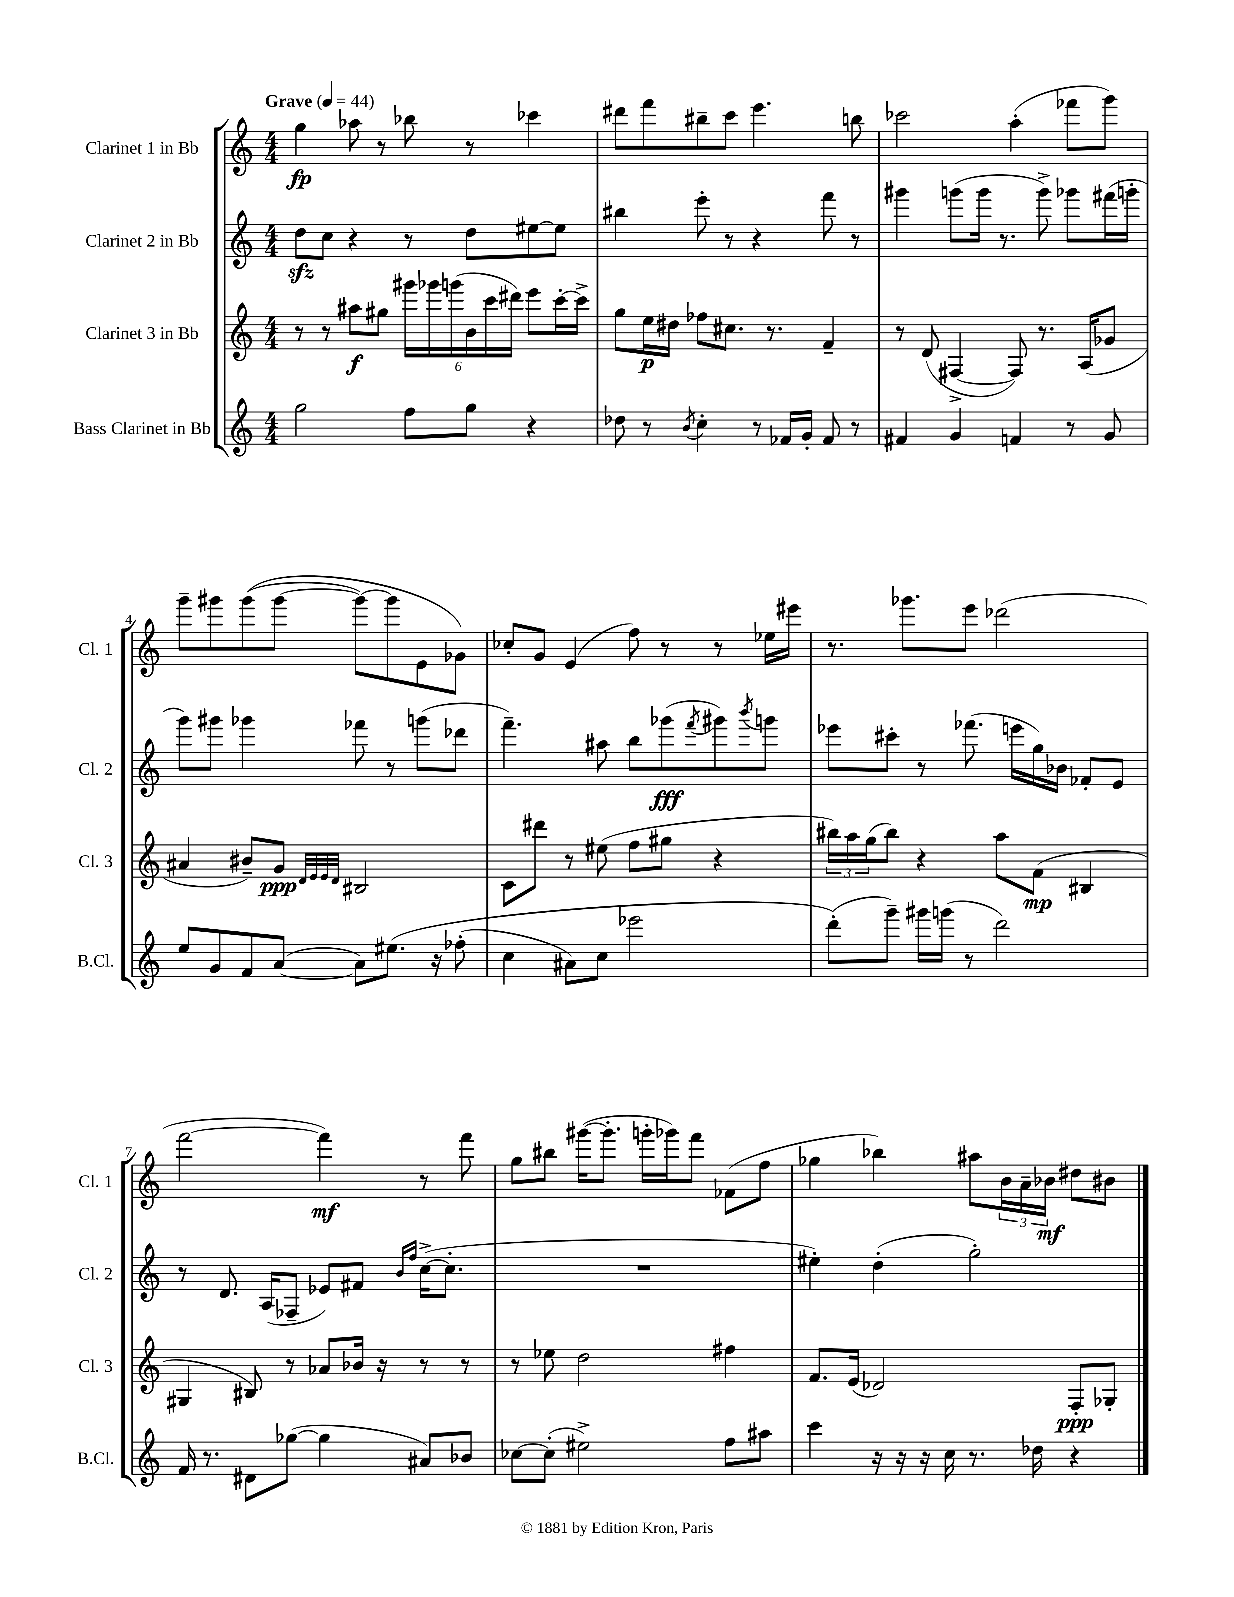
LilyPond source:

<<
\new StaffGroup <<
\new Staff = "s0" \with { instrumentName = "Clarinet 1 in Bb" shortInstrumentName = "Cl. 1" } {
    \clef treble \key c \major \numericTimeSignature \time 4/4 \tempo "Grave" 4 = 44
    g''4\fp aes''8 r8 bes''8 r8 ces'''4 |
    dis'''8 f'''8 bis''8-- c'''8 e'''4. b''8 |
    ces'''2 a''4-.( fes'''8 g'''8) |
    g'''8-- gis'''8 gis'''8(\( gis'''8~ gis'''8~) gis'''8 e'8 ges'8\) |
    ces''8-. g'8 e'4( f''8) r8 r8 ees''16 eis'''16 |
    r8. ges'''8. e'''8 des'''2( |
    f'''2~ f'''4\mf) r8 f'''8 |
    g''8 bis''8 gis'''16~( gis'''8.-. g'''16-. ges'''16) f'''8 fes'8( f''8 |
    ges''4 bes''4) ais''8 \tuplet 3/2 { b'16 a'16-- bes'16\mf } dis''8 bis'8 \bar "|." |
}
\new Staff = "s1" \with { instrumentName = "Clarinet 2 in Bb" shortInstrumentName = "Cl. 2" } {
    \clef treble \key c \major \numericTimeSignature \time 4/4
    d''8\sfz c''8 r4 r8 d''8 eis''8~ eis''8 |
    bis''4 e'''8-. r8 r4 f'''8 r8 |
    gis'''4 g'''8( g'''16 r8. g'''8->) ges'''8 fis'''16( g'''16-. |
    g'''8) gis'''8 ges'''4 fes'''8 r8 g'''8( des'''8 |
    f'''4.--) ais''8 b''8 ges'''8\fff( \acciaccatura { f'''8 } gis'''8) \acciaccatura { b'''8 } g'''8 |
    ees'''8 cis'''8-. r8 fes'''8.( e'''16 g''16) bes'16 fes'8-. e'8 |
    r8 d'8. a16( fes8-- ees'8) fis'8 \grace { b'16 f''16 } c''16~->( c''8.-. |
    R1 |
    eis''4-.) d''4-.( g''2-.) \bar "|." |
}
\new Staff = "s2" \with { instrumentName = "Clarinet 3 in Bb" shortInstrumentName = "Cl. 3" } {
    \clef treble \key c \major \numericTimeSignature \time 4/4
    r8 r8 ais''8\f gis''8 \tuplet 6/4 { gis'''16 ges'''16 g'''16( b'16 c'''16 dis'''16) } e'''8 c'''16~-. c'''16-> |
    g''8 e''16\p dis''16 fes''8 cis''8. r8. f'4-- |
    r8 d'8( fis4~-> fis8) r8. a16( ges'8 |
    ais'4 bis'8--) g'8\ppp \grace { d'32 e'32 e'32 d'32 } bis2 |
    c'8 dis'''8 r8 eis''8( f''8 gis''8 r4 |
    \tuplet 3/2 { bis''16) a''16 g''16( } bis''8) r4 a''8 f'8\mp( bis4 |
    gis4 bis8) r8 aes'8 bes'16 r16 r8 r8 |
    r8 ees''8 d''2 fis''4 |
    f'8. e'16( des'2) f8-.\ppp ges8-. \bar "|." |
}
\new Staff = "s3" \with { instrumentName = "Bass Clarinet in Bb" shortInstrumentName = "B.Cl." } {
    \clef treble \key c \major \numericTimeSignature \time 4/4
    g''2 f''8 g''8 r4 |
    des''8 r8 \acciaccatura { b'8 } c''4-. r8 fes'16 g'16-. fes'8 r8 |
    fis'4 g'4 f'4 r8 g'8 |
    e''8 g'8 f'8 a'8~( a'8) eis''8.\( r16 fes''8-.( |
    c''4 ais'8) c''8 ees'''2 |
    d'''8-.(\) g'''8--) gis'''16 g'''16( r8 d'''2) |
    f'16 r8. dis'8 ges''8~( ges''4 ais'8) bes'8 |
    ces''8~ ces''8-.( eis''2->) f''8 ais''8 |
    c'''4 r16 r16 r16 c''16 r8. des''16 r4 \bar "|." |
}
>>
>>
